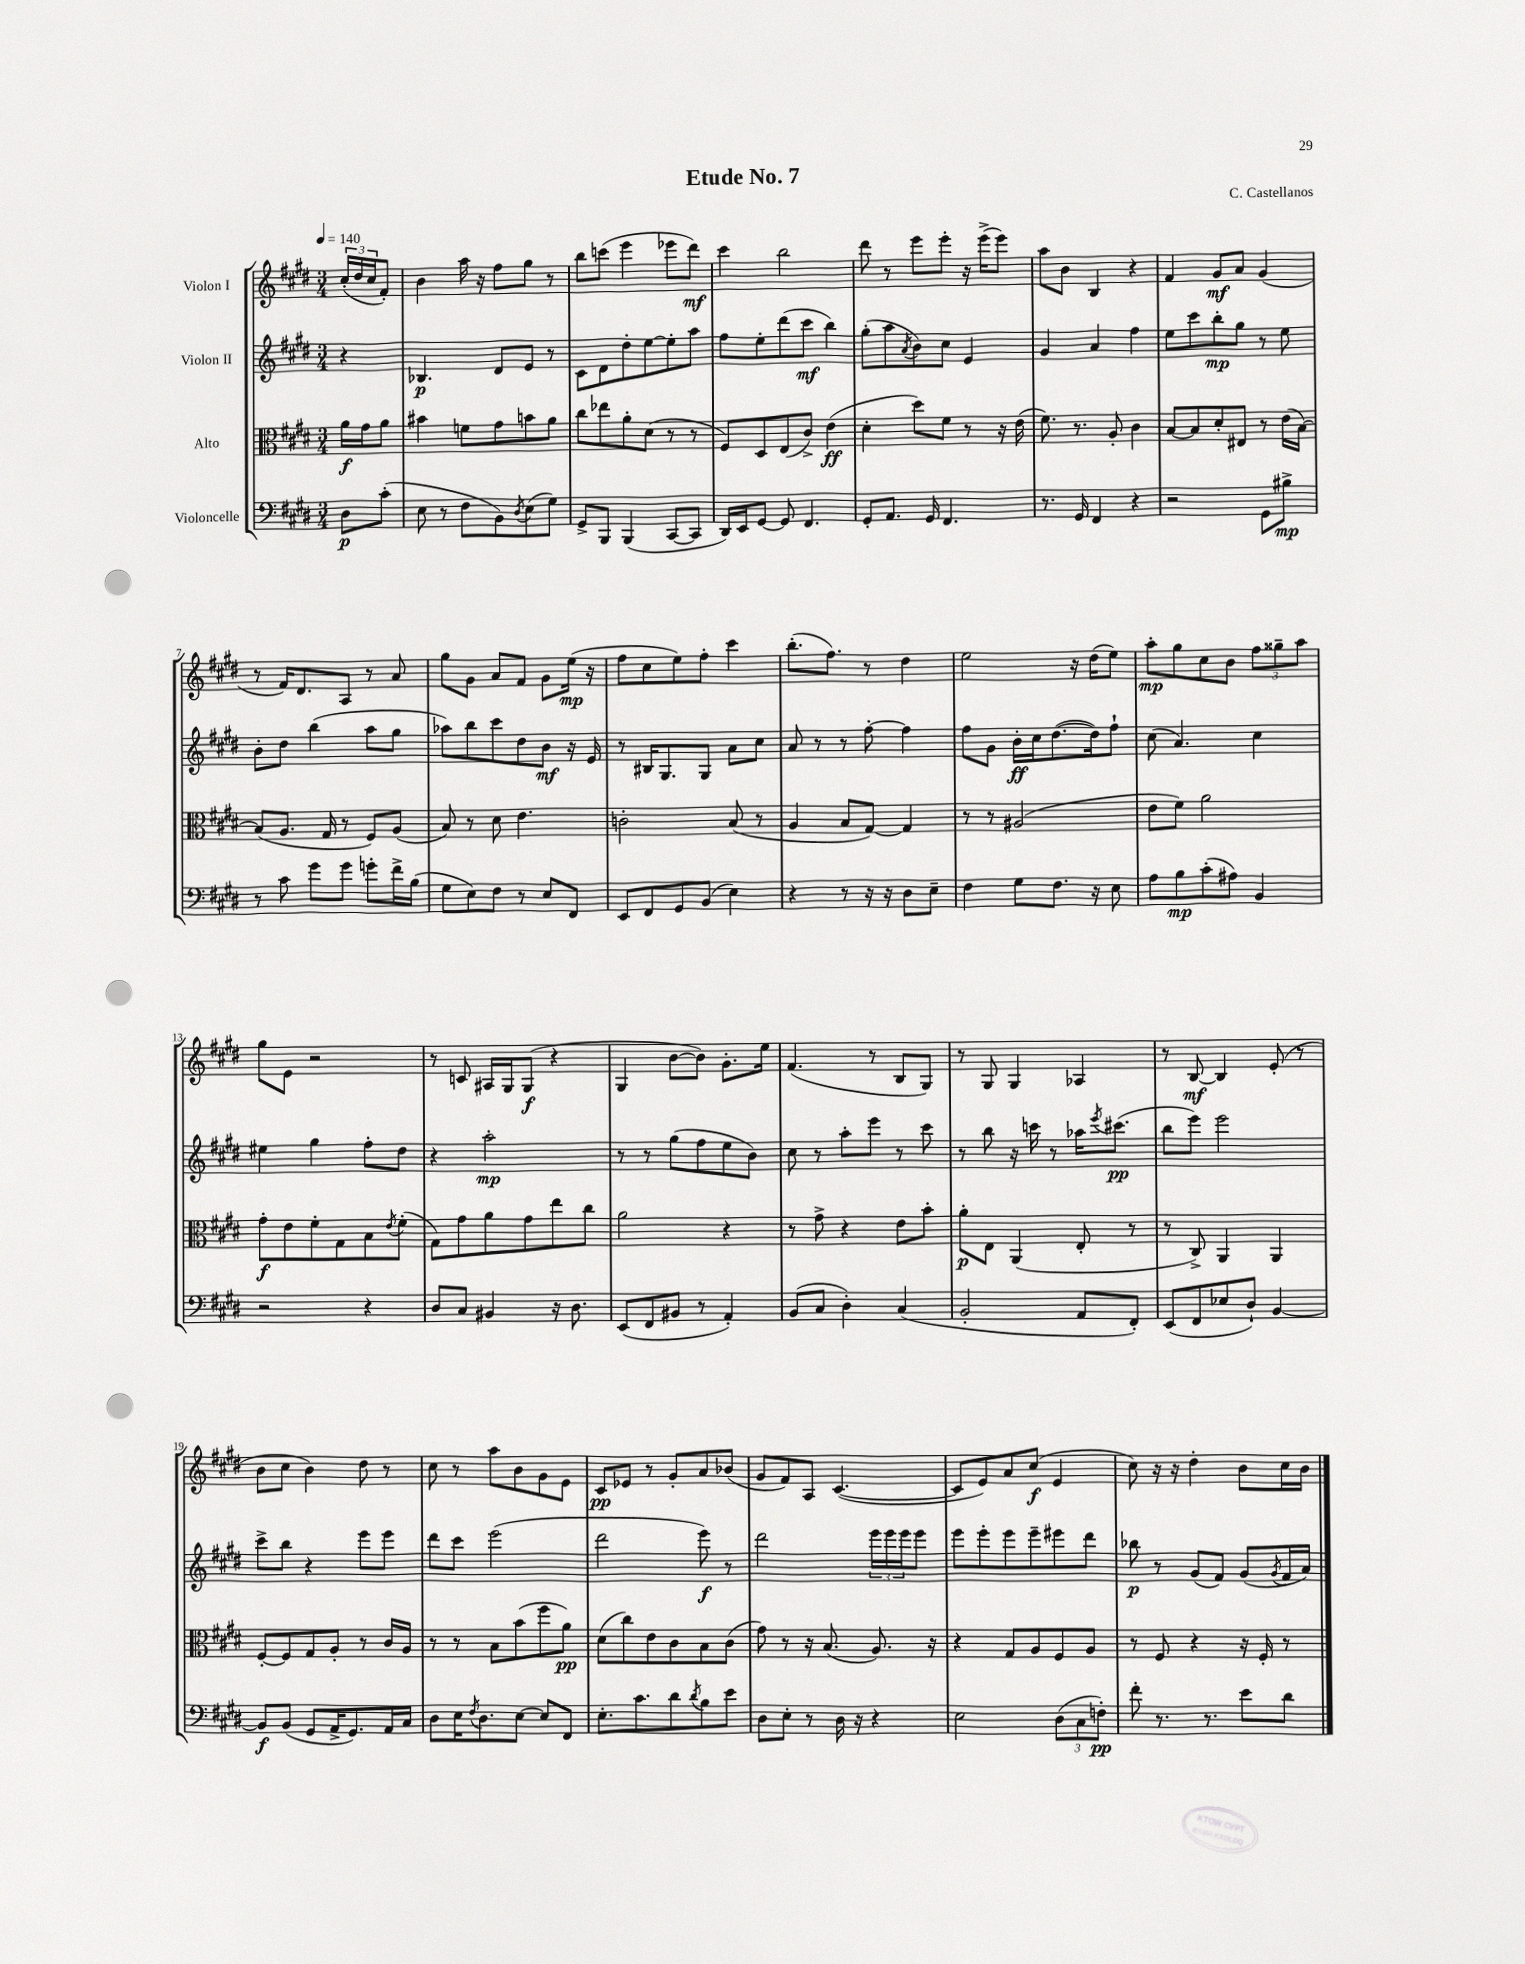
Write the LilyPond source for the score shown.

\header { title = "Etude No. 7" composer = "C. Castellanos" }
<<
\new StaffGroup <<
\new Staff = "s0" \with { instrumentName = "Violon I" } {
    \clef treble \key e \major \numericTimeSignature \time 3/4 \partial 4 \tempo 4 = 140
    \tuplet 3/2 { cis''16-.( dis''16 cis''16 } fis'8-.) |
    b'4 a''16 r16 fis''8 gis''8 r8 |
    b''8 c'''8( e'''4 ees'''8 dis'''8\mf) |
    cis'''4 b''2 |
    dis'''8 r8 e'''8 e'''8-. r16 e'''16->( e'''8) |
    a''8 b'8 b4 r4 |
    fis'4 gis'8\mf a'8 gis'4( |
    r8 fis'16) dis'8. a8 r8 a'8 |
    gis''8 gis'8 a'8 fis'8 gis'8 e''16\mp( r16 |
    fis''8 cis''8 e''8) fis''8-. cis'''4 |
    b''8.-.( fis''8.) r8 dis''4 |
    e''2 r16 dis''16( e''8) |
    a''8-.\mp gis''8 cis''8 b'8 \tuplet 3/2 { fis''8 gisis''8-- a''8 } |
    gis''8 e'8 r2 |
    r8 c'8 ais16 gis16 gis8\f( r4 |
    gis4 b'8~ b'8) gis'8.-. e''16 |
    fis'4.( r8 b8 gis8) |
    r8 gis8 gis4 aes4 |
    r8 b8~\mf b4 e'8-.( r8 |
    b'8 cis''8 b'4) dis''8 r8 |
    cis''8 r8 a''8 b'8 gis'8 e'8 |
    cis'8\pp ees'8 r8 gis'8-. a'8 bes'8( |
    gis'8 fis'8) a8 cis'4.~( |
    cis'8 e'8) a'8 cis''8\f( e'4 |
    cis''8) r16 r16 dis''4-. b'8 cis''16 b'16 \bar "|." |
}
\new Staff = "s1" \with { instrumentName = "Violon II" } {
    \clef treble \key e \major \numericTimeSignature \time 3/4 \partial 4
    r4 |
    bes4.\p dis'8 e'8 r8 |
    cis'8 dis'8 dis''8-. e''8~ e''8-. a''8 |
    fis''8 e''8-. dis'''8( cis'''8\mf b''4) |
    gis''8-.( a''8 \acciaccatura { a'8 } b'8) cis''8 e'4 |
    gis'4 a'4 fis''4 |
    e''8 cis'''8 b''8-.\mp gis''8 r8 e''8 |
    b'8-. dis''8 b''4( a''8 gis''8 |
    aes''8) b''8 cis'''8 dis''8 b'8\mf r16 e'16 |
    r8 bis16 gis8. gis8 a'8 cis''8 |
    a'8 r8 r8 fis''8~-. fis''4 |
    fis''8 gis'8 b'16-.\ff cis''16 dis''8.~( dis''16) fis''8-! |
    cis''8( a'4.) cis''4 |
    eis''4 gis''4 fis''8-. dis''8 |
    r4 a''2-.\mp |
    r8 r8 gis''8( fis''8 e''8 b'8) |
    cis''8 r8 a''8-. e'''8 r8 cis'''8 |
    r8 b''8 r16 c'''16 r8 aes''16 \acciaccatura { e'''8 } cis'''8.\pp( |
    b''8 e'''8) e'''2 |
    cis'''8-> b''8 r4 e'''8 e'''8 |
    dis'''8 cis'''8 e'''2( |
    dis'''2 e'''8\f) r8 |
    dis'''2 \tuplet 3/2 { e'''16 e'''16 e'''16 } e'''8 |
    e'''8 e'''8-. e'''8 e'''8-- eis'''8 dis'''8 |
    bes''8\p r8 gis'8( fis'8) gis'8( \acciaccatura { gis'8 } fis'16 a'16) \bar "|." |
}
\new Staff = "s2" \with { instrumentName = "Alto" } {
    \clef alto \key e \major \numericTimeSignature \time 3/4 \partial 4
    a'16\f gis'16 a'8 |
    bis'4 f'8 gis'8 b'8 a'8 |
    cis''8 ees''8 a'8-. dis'8( r8 r8 |
    fis8) dis8 e8( cis'8->) e'4\ff( |
    dis'4-. dis''8) fis'8 r8 r16 e'16( |
    fis'8.) r8. a8-. cis'4 |
    b8~ b8 dis'8-. eis8 r8 e'16( b16~) |
    b8( a8. gis16 r8 fis8) a8( |
    b8) r8 dis'8 e'4. |
    c'2-. b8( r8 |
    a4 b8 gis8~) gis4 |
    r8 r8 ais2( |
    e'8 fis'8) a'2 |
    gis'8-.\f e'8 fis'8-. gis8 b8 \acciaccatura { e'8 } fis'8-.( |
    gis8) gis'8 a'8 gis'8 e''8 cis''8 |
    a'2 r4 |
    r8 gis'8-> r4 e'8 b'8-. |
    a'8-.\p e8 a,4( e8-. r8 |
    r8 cis8->) a,4 a,4 |
    fis8~-. fis8 gis8 a8-. r8 cis'16 a16 |
    r8 r8 b8 b'8( fis''8 a'8\pp) |
    dis'8( cis''8) e'8 cis'8 b8 cis'8( |
    gis'8) r8 r16 b8.( a8.) r16 |
    r4 gis8 a8 fis8 a8 |
    r8 fis8 r4 r16 fis16-. r8 \bar "|." |
}
\new Staff = "s3" \with { instrumentName = "Violoncelle" } {
    \clef bass \key e \major \numericTimeSignature \time 3/4 \partial 4
    dis8\p cis'8-.( |
    e8 r8 fis8 b,8) \acciaccatura { dis8 } e8( gis8) |
    gis,8-> b,,8 b,,4( cis,8~ cis,8 |
    dis,16) e,16 gis,8~ gis,8 fis,4. |
    gis,8-. a,8. gis,16 fis,4. |
    r8. gis,16 fis,4 r4 |
    r2 gis,8 bis8->\mp |
    r8 cis'8 gis'8 gis'8 g'8-. fis'16-> b16( |
    gis8 e8) fis8 r8 e8 fis,8 |
    e,8 fis,8 gis,8 b,8( e4) |
    r4 r8 r16 r16 dis8 e8-- |
    fis4 gis8 fis8. r16 e8 |
    a8 b8\mp cis'8-.( ais8) b,4 |
    r2 r4 |
    dis8 cis8 bis,4 r16 dis8. |
    e,8( fis,8 bis,8 r8 a,4-.) |
    b,8( cis8 dis4-.) cis4( |
    b,2-. a,8 fis,8-.) |
    e,8( fis,8 ees8 dis8-!) b,4~ |
    b,8\f b,8( gis,8 a,16-> gis,8.) a,16 cis16 |
    dis8 e16 \acciaccatura { fis8 } dis8. e8~ e8 fis,8 |
    e8.-. cis'8. dis'8 \acciaccatura { dis'8 } b8 e'8 |
    dis8 e8-. r8 dis16 r16 r4 |
    e2 \tuplet 3/2 { dis8( cis8 f8-.\pp) } |
    fis'8-. r8. r8. e'8 dis'8 \bar "|." |
}
>>
>>
